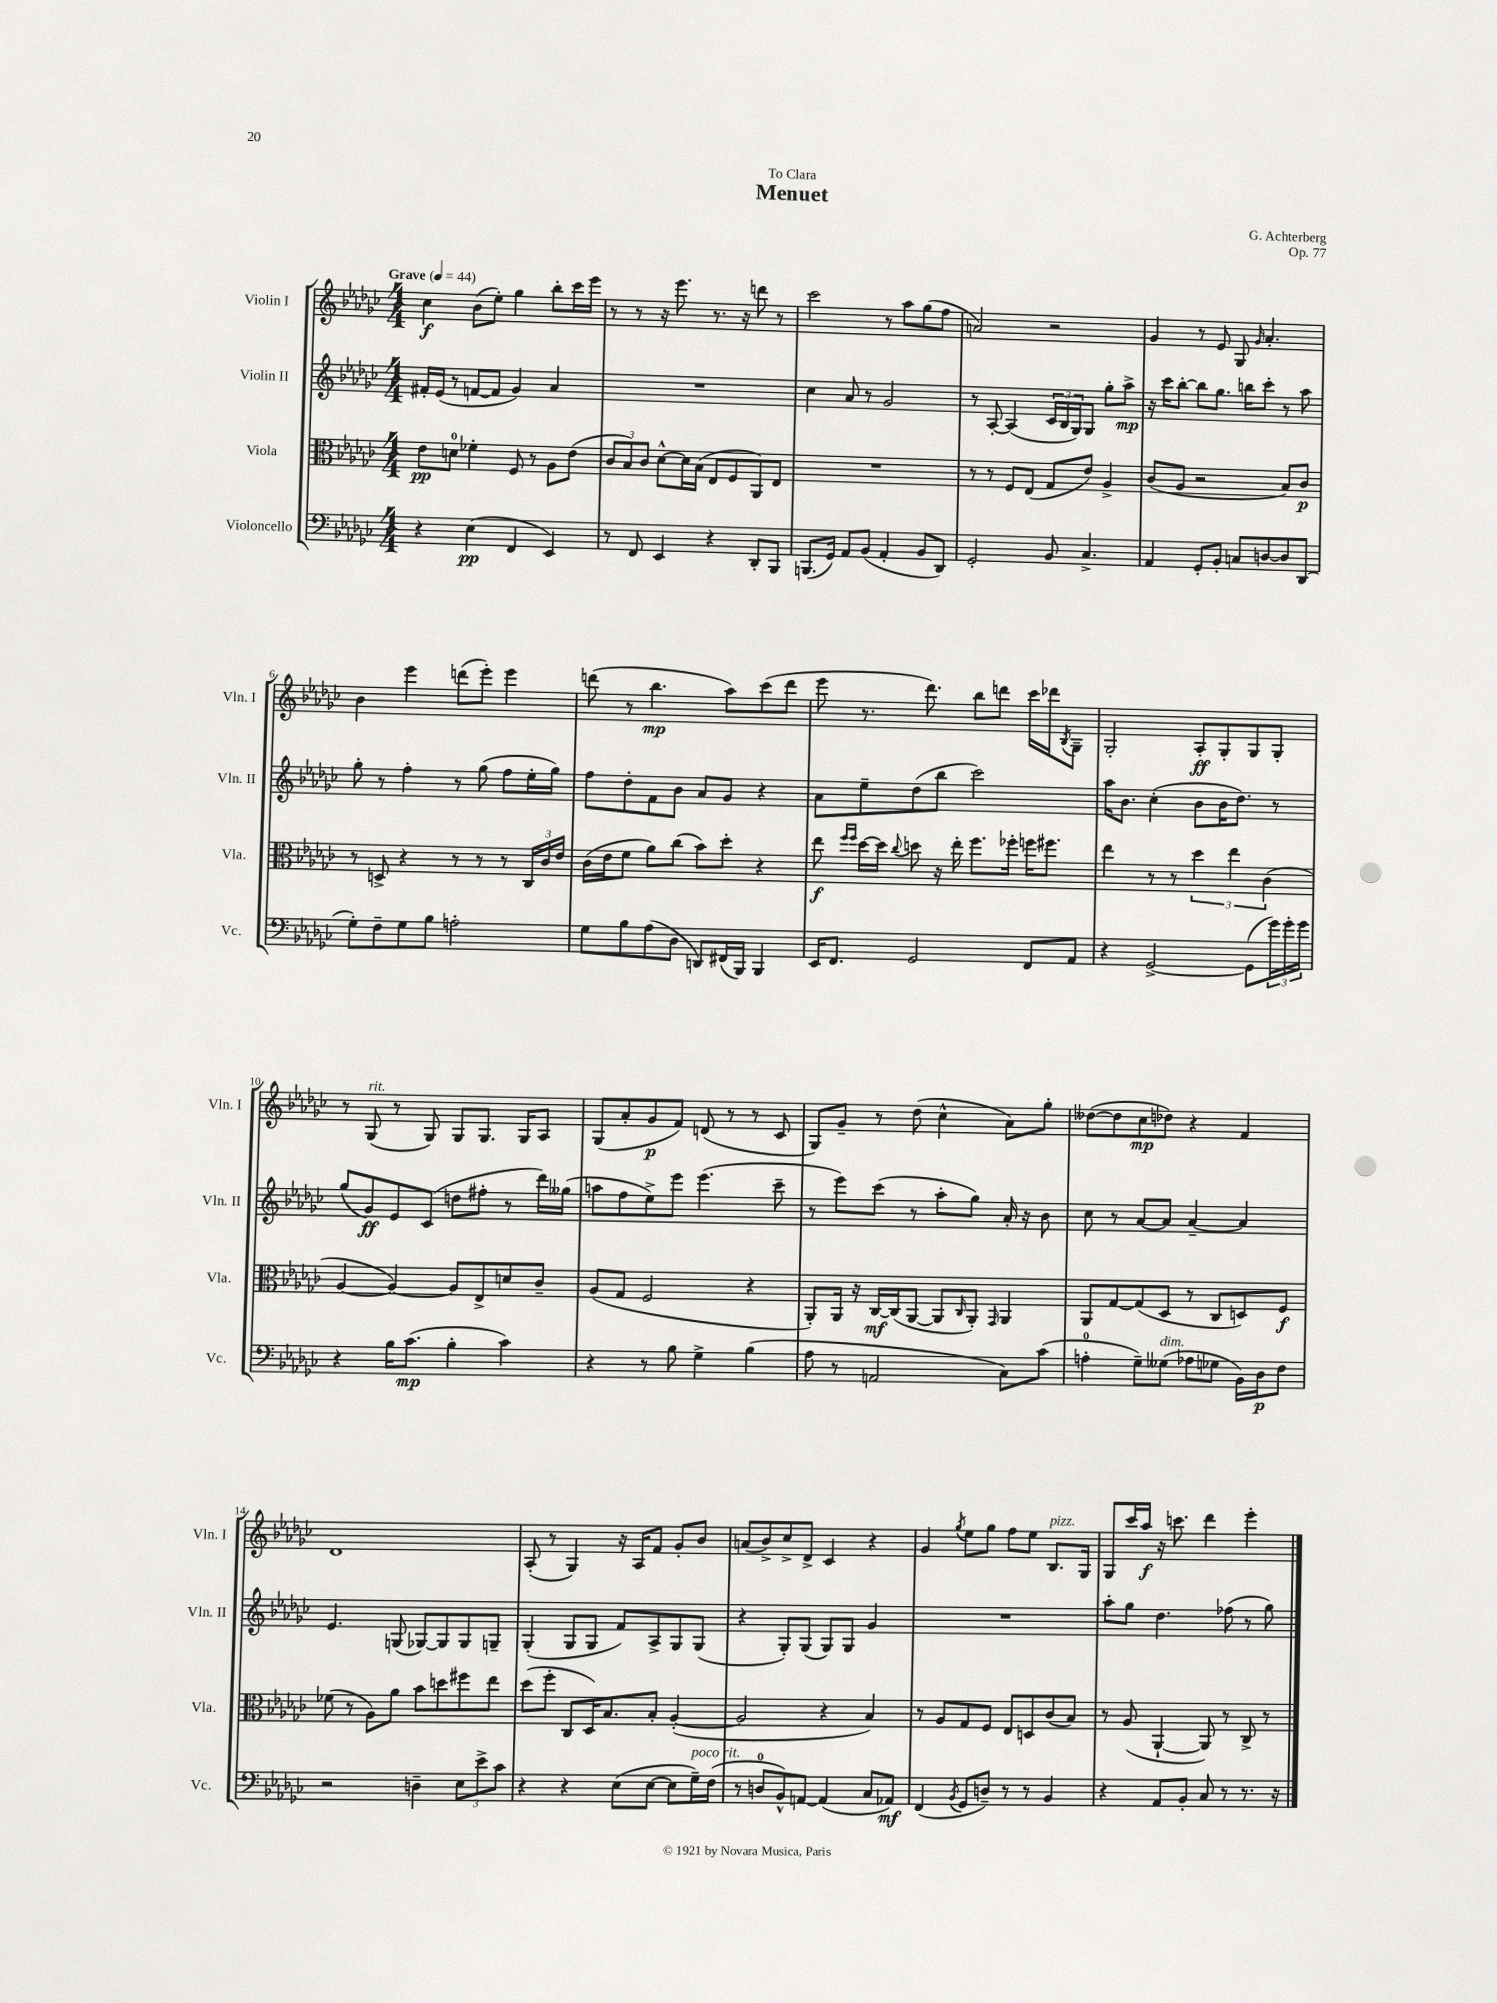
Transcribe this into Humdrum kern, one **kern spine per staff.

**kern	**kern	**kern	**kern
*staff4	*staff3	*staff2	*staff1
*clefF4	*clefC3	*clefG2	*clefG2
*k[b-e-a-d-g-c-]	*k[b-e-a-d-g-c-]	*k[b-e-a-d-g-c-]	*k[b-e-a-d-g-c-]
*M4/4	*M4/4	*M4/4	*M4/4
*MM44	*MM44	*MM44	*MM44
4r	8e-	16f#'	4cc-
.	.	(16e-	.
.	8d	8r	.
(4E-	4f-'	[8f	(8b-
.	.	8f]	8ee-')
4FF	8F	4g-)	4gg-
.	8r	.	.
4EE-)	8A-	4a-	8bb-'
.	(8e-	.	16ccc-
.	.	.	16eee-
=	=	=	=
8r	12c-	1r	8r
.	12B-)	.	.
8FF	.	.	8r
.	12c-	.	.
4EE-	[8d-^^	.	16r
.	.	.	8.eee-
.	16d-]	.	.
.	(16B-	.	.
4r	8E-	.	8.r
.	8F	.	.
.	.	.	16r
8DD-'	8AA-)	.	8ddd
8BBB-	8E-	.	8r
=	=	=	=
(8.BBB	1r	4cc-	2ccc-
16GG-)	.	.	.
8AA-	.	8a-	.
(8BB-	.	8r	.
4AA-'	.	2g-	8r
.	.	.	8aa-
8BB-	.	.	(8gg-
8DD-)	.	.	8ff
=	=	=	=
2GG-'	8r	8r	2a)
.	8r	[8A-'	.
.	8F	(4A-]	.
.	(8E-	.	.
8BB-	8G-	24c-	2r
.	.	24B-	.
.	.	24G-)	.
4.C-^	8e-)	8G-	.
.	4A-^	8gg-'	.
.	.	8aa-^	.
=	=	=	=
4AA-	(8c-	16r	4g-
.	.	16ccc-	.
.	8A-	[8bb-'	.
8GG-'	2r	8bb-]	8r
8BB-'	.	8.gg-	8e-
8C	.	.	8G-
.	.	16bb	.
.	.	.	16qqg-
[8D	.	8ccc-'	4.a-'
8D]	8B-)	8r	.
(8DD-	8c-	8aa-	.
=	=	=	=
8G-')	8r	8gg-'	4b-
8F~	8D^	8r	.
8G-	4r	4ff'	4eee-
8B-	.	.	.
2A'	8r	8r	(8ddd
.	8r	(8gg-	8eee-')
.	8r	8ff	4eee-
.	24C-	16ee-'	.
.	24c-	.	.
.	.	16gg-)	.
.	24e-	.	.
=	=	=	=
8G-	(16c-	8ff	(8ddd
.	16e-	.	.
8B-	8f	8dd-'	8r
(8A-	8a-)	8f	4.bb-
8D-	(8cc-	8b-	.
8DD)	8b-)	8a-	.
(16FF#	8dd-'	8g-	8aa-)
16BBB-)	.	.	.
4BBB-	4r	4r	(8ccc-
.	.	.	8ddd
=	=	=	=
16EE-	8ee-	8a-	8eee-
8.FF	.	.	.
.	16qqff	.	.
.	16qqff	.	.
.	[16dd-	8ee-~	8.r
.	16dd-]	.	.
.	8qqcc-	.	.
2GG-	8dd	(8dd-	.
.	.	.	8.ddd-)
.	16r	8bb-	.
.	16ee-'	.	.
.	8.ff	2ccc-)	8bb-
.	.	.	8ddd
.	16ff-'	.	.
8FF	16ff	.	16ccc-
.	8.ff#	.	16ddd-
.	.	.	8qB-
8AA-	.	.	8G-~
=	=	=	=
4r	4ee-	16aa-	2G-'
.	.	8.b-	.
[2GG-^	8r	(4cc-'	.
.	8r	.	.
.	6dd-	8b-	8A-'
.	.	16b-	8G-'
.	6ee-	.	.
.	.	8.dd-)	.
(8GG-]	.	.	8G-
.	(6c-	.	.
24g-)	.	8r	8G-'
24g-'	.	.	.
24g-	.	.	.
=	=	=	=
4r	[4A-	(8gg-	8r
.	.	8g-)	(8G-
16B-	4A-_)	8e-	8r
(8.c-	.	.	.
.	.	(8c-	8G-)
4B-'	8A-]	8dd	8G-
.	8E-^	8ff#'	8.G-
4c-)	8d	8r	.
.	.	.	16G-
.	8c-~	16ddd-)	8A-
.	.	(16gg--	.
=	=	=	=
4r	(8A-	8aa	(8G-
.	8G-	8ff	8a-'
8r	2F	8ee-^)	8g-
8B-	.	8eee-	8f)
4G-^	.	(4.eee-	(8d
.	.	.	8r
(4B-	4r	.	8r
.	.	8ccc-~	8c-
=	=	=	=
8A-	8AA-')	8r	8G-)
8r	16AA-	8eee-)	8g-~
.	16r	.	.
2AA	[16C-	(8ccc-	8r
.	(16C-]	.	.
.	[8AA-	8r	(8dd-
.	8AA-]	8aa-'	4cc-^^
.	16qqC-	.	.
.	8AA-')	8gg-)	.
.	16qqGG-	.	.
8C-)	4AA-	16a-'	8a-)
.	.	16r	.
(8c-	.	8b-	8gg-'
=	=	=	=
4A'	8AA-	8cc-	([8dd--
.	[8G-	8r	8dd--]
8G-~)	(8G-]	[8a-	8cc-
(8G--	8D-	8a-]	8dd-)
8A-	8r	[4a-~	4r
8G-	8C-	.	.
16BB-)	8D)	4a-]	4f
16D-	.	.	.
8F	8F	.	.
=	=	=	=
2r	(8f-	4.e-	1d-
.	8r	.	.
.	8A-)	.	.
.	8a-	(8G	.
4D~	8b-	[8G-)	.
.	8dd	8G-]	.
12E-	8ff#	8G-	.
12e-^	.	.	.
.	8ee-	8G~	.
12c-	.	.	.
=	=	=	=
4r	(8dd-	(4G-'	(8A-'
.	8ff'	.	8r
4r	8C-	8G-	4G-)
.	16D-)	8G-	.
.	8.B-	.	.
(8E-	.	8f)	16r
.	.	.	16A-
[8E-	8B-'	8A-^	8f
8E-]	([4A-'	8G-	8g-'
16G-~)	.	(8G-	8b-
(16F	.	.	.
=	=	=	=
8r	2A-]	4r	(8a
8D	.	.	8b-^)
8BB-^^)	.	8G-')	8cc-^
[8AA	.	(8G-	8d-^
(4AA]	4r	8G-)	4c-
.	.	8G-	.
8C-	4B-)	4g-	4r
8AA-)	.	.	.
=	=	=	=
(4FF	8r	1r	4g-
.	8A-	.	.
8qBB-	.	.	8qgg-
8GG-	8G-	.	8ee-
8D~)	8F	.	8gg-
8r	8E-	.	8ff
8r	8D	.	8ee-
4BB-	(8c-	.	8.B-
.	8B-)	.	.
.	.	.	16G-
=	=	=	=
4r	8r	8aa-'	8G-
.	(8A-	8gg-	16ccc-
.	.	.	16aa-
8AA-	[4AA-`	4.dd-	16r
.	.	.	8.ccc
8BB-'	.	.	.
8C-	8AA-])	.	4ddd-
8r	8r	(8ff-	.
8.r	8C-^	8r	4eee-'
.	8r	8gg-)	.
16r	.	.	.
==	==	==	==
*-	*-	*-	*-
